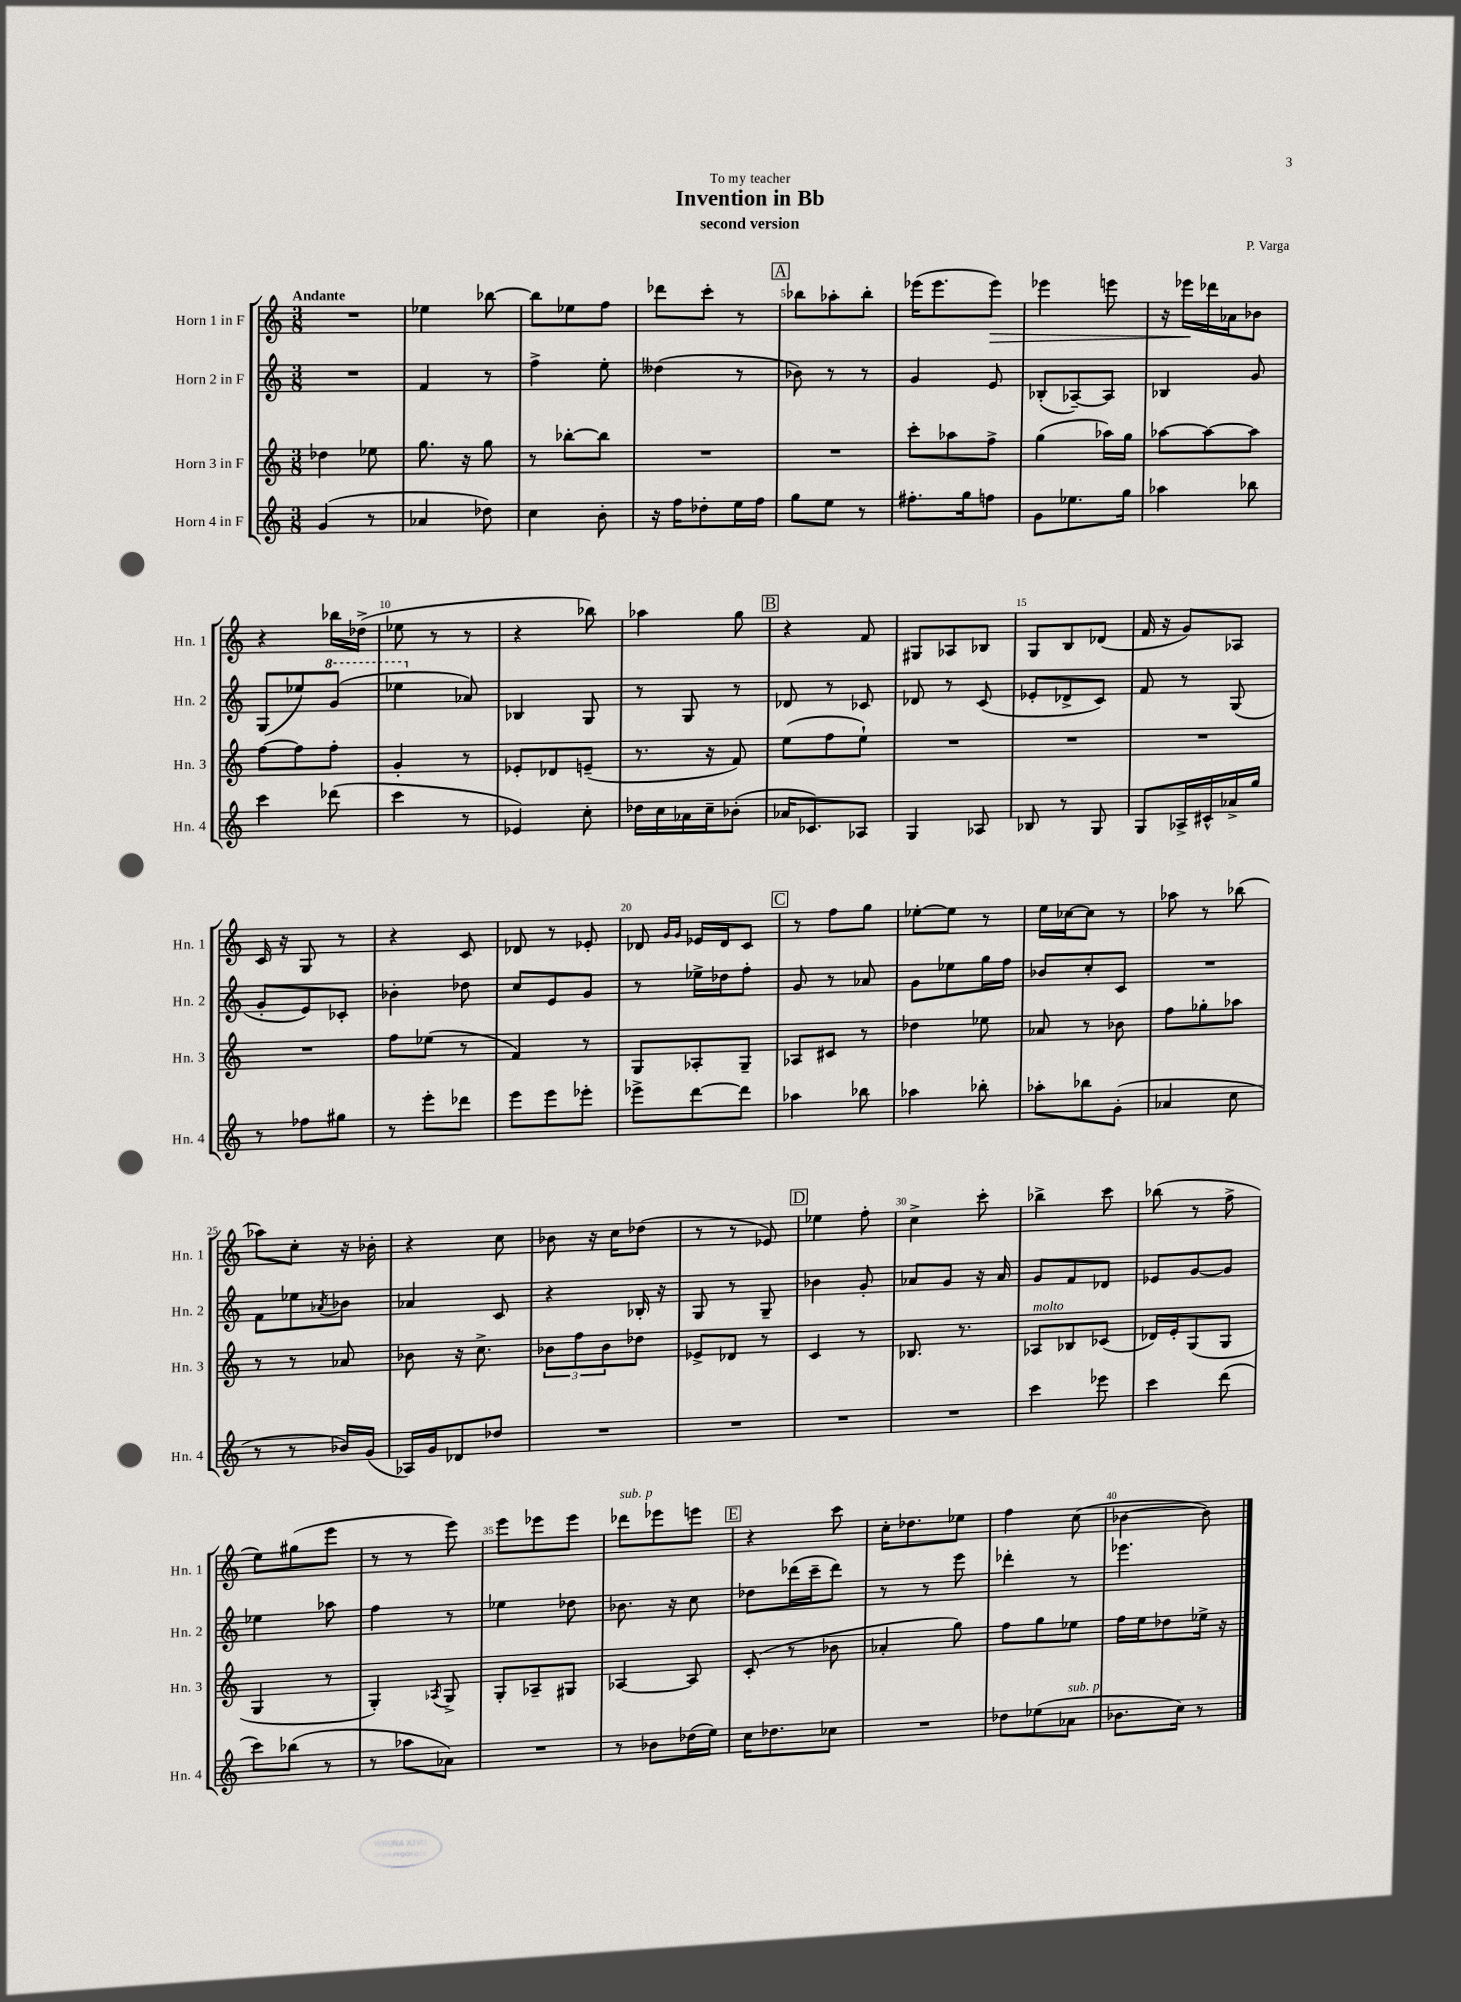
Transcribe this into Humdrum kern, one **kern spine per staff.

**kern	**kern	**kern	**kern
*staff4	*staff3	*staff2	*staff1
*clefG2	*clefG2	*clefG2	*clefG2
*k[]	*k[]	*k[]	*k[]
*M3/8	*M3/8	*M3/8	*M3/8
(4g	4dd-	4.r	4.r
8r	8ee-	.	.
=	=	=	=
4a-	8.gg	4f	4ee-
.	16r	.	.
8dd-)	8gg	8r	[8bb-
=	=	=	=
4cc	8r	4ff^	8bb-]
.	[8bb-'	.	8ee-
8b'	8bb-]	8ee'	8ff
=	=	=	=
16r	4.r	(4dd--	8ddd-
16ff	.	.	.
8dd-'	.	.	8ccc'
16ee	.	8r	8r
16ff	.	.	.
=	=	=	=
8gg	4.r	8b-)	8bb-
8ee	.	8r	8aa-'
8r	.	8r	8bb-'
=	=	=	=
8.ff#'	8ccc'	4g	(16eee-
.	.	.	8.eee-
.	8aa-	.	.
16gg	.	.	.
8ff	8ff^	8e	8eee-)
=	=	=	=
8g	(4gg	(8B-'	4eee-
8.ee-	.	[8A-~)	.
.	16aa-)	8A-]	8eee
16gg	16gg	.	.
=	=	=	=
4aa-	[8aa-	4B-	16r
.	.	.	16eee-
.	8aa-_	.	16ddd-
.	.	.	16a-
8bb-	8aa-]	8g	8b-
=	=	=	=
4ccc	[8ff	(8G	4r
.	8ff]	8ee-)	.
(8ddd-	8ff'	(8gg	16bb-
.	.	.	(16dd-^
=	=	=	=
4ccc	4g'	4eee-	8ee-
.	.	.	8r
8r	8r	8a-)	8r
=	=	=	=
4e-)	8e-'	4B-	4r
.	8d-	.	.
8cc'	(8e~	8G	8bb-)
=	=	=	=
16dd-	8.r	8r	4aa-
16cc	.	.	.
16a-	.	8G	.
16cc~	16r	.	.
(8b-'	8f)	8r	8gg
=	=	=	=
16a-	(8ee	8d-	4r
8.c-)	.	.	.
.	8ff	8r	.
8A-	8ee`)	8c-	8f
=	=	=	=
4G	4.r	8d-	8G#
.	.	8r	8A-
8A-	.	(8c	8B-
=	=	=	=
8B-	4.r	8e-'	8G
8r	.	8d-^	8B
8G	.	8c)	(8d-
=	=	=	=
8G	4.r	8f	16f
.	.	.	16r
16A-^	.	8r	8g)
16c#^^	.	.	.
16a-^	.	(8G	8A-
16gg	.	.	.
=	=	=	=
8r	4.r	8g'	16c
.	.	.	16r
8ff-	.	8e)	8G
8gg#	.	8c-'	8r
=	=	=	=
8r	8ff	4b-'	4r
8eee'	(8ee-	.	.
8ddd-	8r	8dd-	8c
=	=	=	=
8eee	4f)	8cc	8d-
8eee	.	8e	8r
8eee-'	8r	8g	8e-'
=	=	=	=
8eee-^	8G	8r	8d-
.	.	.	16qqg
.	.	.	16qqg
[8ddd	8A-'	16ee-^	16e-
.	.	16dd-	16d-
8ddd]	8G~	8ff'	8c
=	=	=	=
4aa-	8A-	8g	8r
.	8c#	8r	8ff
8bb-	8r	8a-	8gg
=	=	=	=
4aa-	4dd-	8g	[8ee-'
.	.	8ee-	8ee-]
8bb-'	8ee-	16gg	8r
.	.	16ff	.
=	=	=	=
8aa-'	8a-	8b-	16ee
.	.	.	[16cc-
8bb-	8r	8cc'	8cc-]
(8g'	8b-	8c	8r
=	=	=	=
4a-	8ff	4.r	8aa-
.	8gg-'	.	8r
8cc	8aa-	.	(8bb-
=	=	=	=
8r	8r	8f	8aa-)
8r	8r	8ee-	8cc'
.	.	8qa-	.
16b-)	8a-	8b-	16r
(16g	.	.	16b-'
=	=	=	=
16A-)	8b-	4a-	4r
16g	.	.	.
8d-	16r	.	.
.	8.cc^	.	.
8dd-	.	8c	8cc
=	=	=	=
4.r	12b-	4r	8b-
.	12ff	.	.
.	.	.	16r
.	12b-	.	.
.	.	.	16cc
.	8dd-	16B-'	(8dd-
.	.	16r	.
=	=	=	=
4.r	8e-^	8G	8r
.	8d-	8r	8r
.	8r	8G~	8e-)
=	=	=	=
4.r	4c	4b-	4ee-
.	8r	8g'	8ff'
=	=	=	=
4.r	8.B-	8a-	4cc^
.	.	8g	.
.	8.r	.	.
.	.	16r	8ccc'
.	.	16a-	.
=	=	=	=
4ccc	8A-	8g	4bb-^
.	8B-	8f	.
8eee-	(8c-	8d-	8ccc
=	=	=	=
4ccc	16d-)	8e-	(8bb-
.	16e'	.	.
.	(8G	[8g	8r
(8ddd	8G	8g]	8ff^
=	=	=	=
8ccc)	4G	4ee-	8ee)
(8bb-	.	.	(8gg#
8r	8r	8aa-	8eee
=	=	=	=
8r	4G')	4ff	8r
8aa-	.	.	8r
.	8qA-	.	.
8a-)	8G^	8r	8eee)
=	=	=	=
4.r	8G'	4ee-	8eee
.	8A-~	.	8eee-
.	8G#	8dd-	8eee-
=	=	=	=
8r	[4A-	8.b-	8ddd-
8b-	.	.	8eee-
.	.	16r	.
(16dd-	8A-]	8cc	8eee
16ee)	.	.	.
=	=	=	=
16cc	(8c'	8dd-	4r
8.dd-	.	.	.
.	8r	(16ddd-	.
.	.	16ccc~	.
8cc-	8b-	8ddd-)	8ccc
=	=	=	=
4.r	4a-'	8r	16cc'
.	.	.	8.dd-
.	.	8r	.
.	8gg)	8eee	8ee-
=	=	=	=
8dd-	8ff	4ddd-'	4ff
(8ee-	8gg	.	.
8a-	8ee-	8r	(8cc
=	=	=	=
8.b-	16ff	4.eee-	[4b-
.	16ee	.	.
.	8dd-	.	.
16cc)	.	.	.
8r	16ee-^	.	8b-])
.	16r	.	.
==	==	==	==
*-	*-	*-	*-
